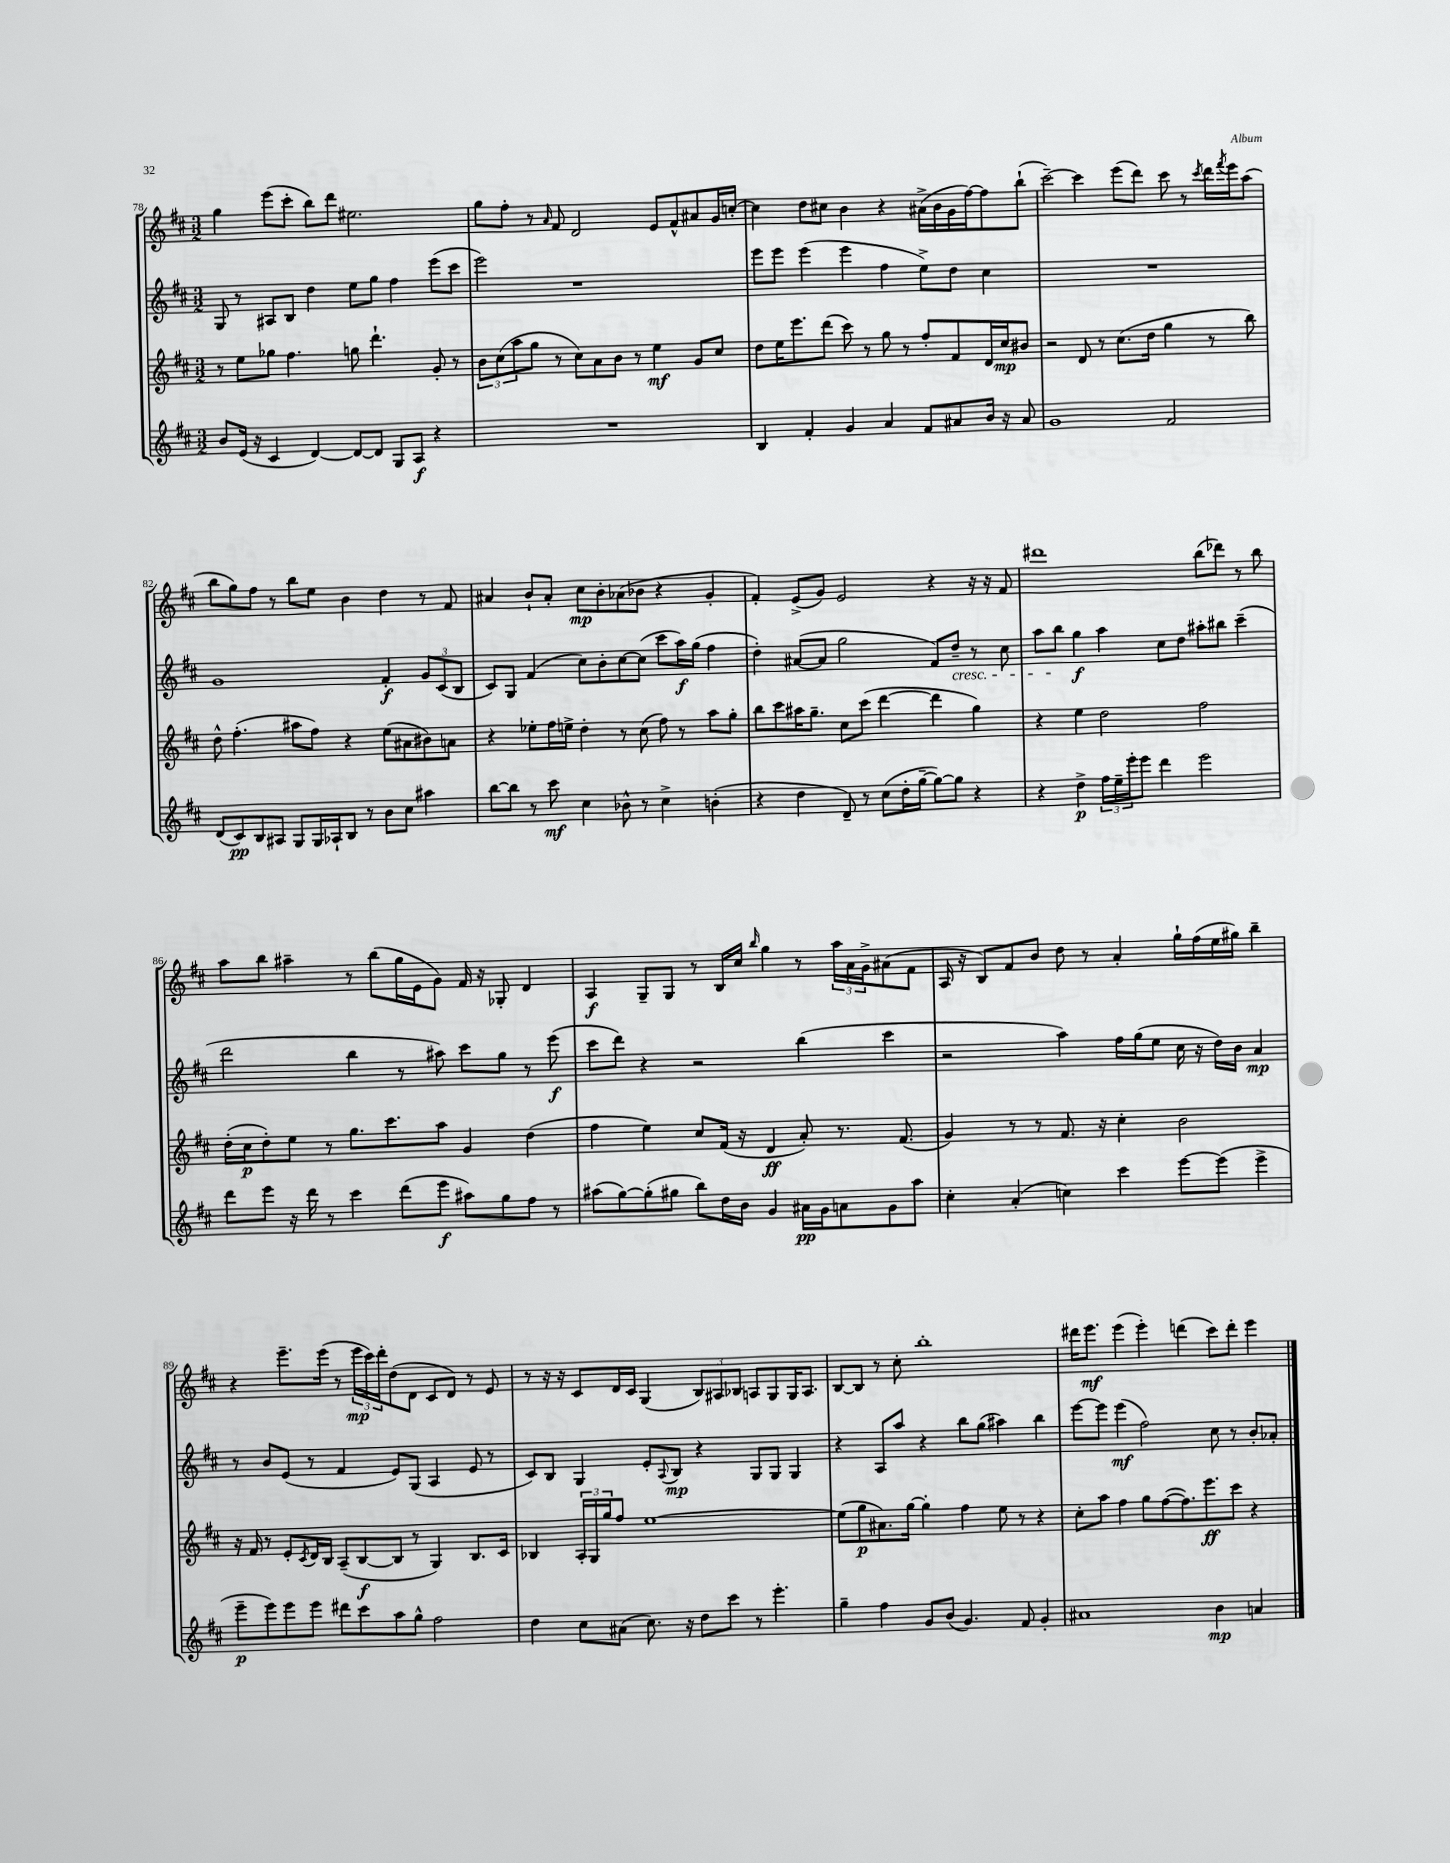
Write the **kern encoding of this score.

**kern	**kern	**kern	**kern
*staff4	*staff3	*staff2	*staff1
*clefG2	*clefG2	*clefG2	*clefG2
*k[f#c#]	*k[f#c#]	*k[f#c#]	*k[f#c#]
*M3/2	*M3/2	*M3/2	*M3/2
8b/L	8r	8G/	4gg\
(16e/Jk	8ee\L	8r	.
16r	.	.	.
4c#/	8gg-\J	8A#/L	(8eee\L
.	4.ff#\	8B/J	8ccc#'\J
[4d/)	.	4dd\	8bb\L)
.	.	.	8ddd\J
8d/_L	8gg\	8ee\L	2.ee#\
8d/]J	4.ddd`\	8gg\J	.
8G/L	.	4ff#\	.
8A/J	.	.	.
4r	8g'/	(8eee\L	.
.	8r	8ccc#\J	.
=	=	=	=
1.r	12b\L	2eee\)	8gg\L
.	(12cc#\	.	.
.	.	.	8ff#'\J
.	12aa\	.	.
.	8gg\J	.	8r
.	.	.	16qqa/
.	8r	.	8f#/
.	8cc#\L)	1r	2d/
.	8a\	.	.
.	8b\J	.	.
.	8r	.	.
.	4ee\	.	8e/L
.	.	.	8f#^^/
.	8g/L	.	8a#/
.	8cc#/J	.	16g/L
.	.	.	[16cc'/JJ
=	=	=	=
4B/	8dd\L	8eee\L	4cc\]
.	16ee\K	8eee\J	.
.	8.eee\	.	.
4f#'/	.	(4eee\	8dd\L
.	(8ddd\J	.	8cc#\J
4g/	8ccc#\)	4eee\	4b\
.	8r	.	.
4a/	8gg\	4ff#\	4r
.	8r	.	.
8f#/L	8ff#'/L	8ee^\L)	(16a#^\LL
.	.	.	16b\
8a#/	8f#/	8dd\J	16g\
.	.	.	[16ff#\J)
16b/Jk	16d/L	4cc#\	8ff#\]
16r	16cc#/J	.	.
8a#/	8b#/J	.	(8bb`\J
=	=	=	=
1g	2r	1.r	[2ccc#~\)
.	8d/	.	4ccc#\]
.	8r	.	.
.	(8.cc#\L	.	(8eee\L
.	.	.	8ddd\J)
.	16dd\Jk	.	.
2f#/	4gg\	.	8ccc#\
.	.	.	8r
.	.	.	8qccc#/
.	8r	.	16ddd\LL
.	.	.	8qfff#/
.	.	.	16eee\J
.	8bb\)	.	(8aa\J
=	=	=	=
(8d/L	8dd^^\	1g	8bb\L
8c#/)	(4.ff#'\	.	8gg\)
8B/	.	.	8ff#\J
8A#/J	.	.	8r
8G/L	8aa#\L	.	8bb\L
16G/L	8ff#\J)	.	8ee\J
16A-`/J	.	.	.
8B/J	4r	.	4b\
8r	.	.	.
8b\L	(8ee\L	4f#'/	4dd\
8cc#\J	8a#\	.	.
4aa#\	8b#\)	12g/L	8r
.	.	(12c#/	.
.	8a\J	.	8f#/
.	.	12B/J	.
=	=	=	=
[8bb\L	4r	8c#/L)	4a#/
8bb\]J	.	8G/J	.
8r	8ee-'\L	(4f#/	8b`/L
8ccc#\	16ff#\L	.	8a#'/J
.	16ee^\JJ	.	.
4cc#\	4dd'\	8cc#\L)	8cc#\L
.	.	8b'\	8b'\
8b-^^\	8r	[8cc#\	(8a-\
8r	(8cc#\	(8cc#\]J	8b-\J
4cc#^\	8ff#\)	8ccc#\L	4r
.	8r	16aa\L)	.
.	.	(16gg\JJ	.
(4b'\	8aa\L	4ff#\	4g'/
.	8gg'\J	.	.
=	=	=	=
4r	8bb\L	4dd'\)	4f#'/)
.	8ccc#\	.	.
4dd\	16aa#\K	([8a#/L	(8e^/L
.	8.gg~\J	.	.
.	.	8a#/]J	8g/J)
8d~/)	8cc#\L	2gg\	2e/
8r	(8ccc#\J	.	.
(8cc#\L	[4ddd\	.	.
16dd'\L	.	.	.
[16gg~\JJ	.	.	.
8gg\_L)	4ddd\]	8f#/L)	4r
8gg\]J	.	8dd~/J	.
4r	4gg\)	8r	16r
.	.	.	16r
.	.	8cc#\	8f#/
=	=	=	=
4r	4r	8aa\L	1ddd#
.	.	8bb\J	.
4dd^\	4ee\	4gg\	.
24ff#\LL	2dd\	4aa\	.
24ee~\	.	.	.
24eee'\J	.	.	.
8eee\J	.	.	.
4ddd\	.	8cc#\L	.
.	.	8dd\J	.
2eee\	2ff#\	8aa#'\L	(8bb\L
.	.	8bb#\J	8ddd-\J)
.	.	(4ccc#~\	8r
.	.	.	8bb\
=	=	=	=
8ddd\L	(16dd'\LL	2ddd\	8aa\L
.	16cc#\J	.	.
8eee\J	8dd'\)	.	8bb\J
16r	8ee\J	.	4aa#~\
16ddd\	.	.	.
8r	8r	.	.
4ccc#\	8.gg\L	4bb\	8r
.	.	.	(8bb\L
.	8.ccc#\	.	.
(8ddd\L	.	8r	16gg\L
.	.	.	16e\J
8eee\J	8aa\J	8aa#\)	8g\J)
8aa#\L)	4g/	8ccc#\L	16f#/
.	.	.	16r
8gg\	.	8gg\J	8G-'/
8ff#\J	(4dd\	8r	4d/
8r	.	(8eee\	.
=	=	=	=
(8aa#\L	4ff#\	8ccc#\L	4A/
[8gg\)	.	8ddd\J)	.
(8gg'\]	4ee\)	4r	8G~/L
8gg#\J	.	.	8G/J
8bb\L)	8cc#/L	2r	8r
16dd\L	(16f#/Jk	.	16B/LL
16b\JJ	16r	.	16cc#/JJ
.	.	.	16qqbb/
4g/	4d/	.	4gg\
16a#\LL	8a'/)	(4bb\	8r
16g\J	.	.	.
8a\	8.r	.	24aa\LL
.	.	.	24a\
.	.	.	24g^\J
8g\	.	4ccc#\	(8a#\
.	(8.f#/	.	.
8aa#\J	.	.	8f#\J
=	=	=	=
4cc#'\	4g/)	2r	16A/
.	.	.	16r
.	.	.	8B/L)
(4a'/	8r	.	8f#/
.	8r	.	8b/J
4cc\)	8.f#/	4aa\)	8dd\
.	.	.	8r
.	16r	.	.
4ccc#\	4cc#'\	16ff#\LL	4a'/
.	.	(16gg\J	.
.	.	8ee\J	.
[8eee\L	2b\	16cc#\	16gg`\LL
.	.	16r	(16ff#\
(8eee\]J	.	16dd\LL)	16ee\
.	.	16b\JJ	16gg#\JJ)
4eee^\	.	4a/	4bb~\
=	=	=	=
8eee~\L	16r	8r	4r
.	16f#/	.	.
8eee\)	8r	8b/L	.
8eee\	8e'/L	(8e/J	8.eee~\L
.	8qc#/	.	.
8eee\J	16d/L	8r	.
.	16B/JJ	.	(16eee\Jk
8ddd#\L	(8A~/L	4f#/	8r
8ccc#\	[8B/	.	24eee\LL
.	.	.	24ccc#\)
.	.	.	24ddd'\J
8aa\	8B/]J	8e/L)	(8dd\
8gg^^\J	8r	(8G/J	8d\J
2ff#\	4G/)	4A/	8c#/L
.	.	.	8d/J)
.	8.B/L	8e/	8r
.	.	8r	8e/
.	16c#/Jk	.	.
=	=	=	=
4dd\	4B-/	8c#/L)	8r
.	.	8B/J	16r
.	.	.	16r
8cc#\L	24A'/LL	4G/	8c#/L
.	24G/	.	.
.	24gg/J	.	.
(8a#\J	8ff#/J	.	16d/L
.	.	.	16c#/JJ
8.cc#\)	[1ee	8e'/L	(4G/
.	.	8qqA/	.
.	.	8B/J	.
16r	.	.	.
8dd\L	.	4r	12B/L)
.	.	.	12A#/
8ccc#\J	.	.	.
.	.	.	12B-/J
8r	.	8G/L	8A/L
4.eee'\	.	8G/J	8G/
.	.	4G/	16G/K
.	.	.	8.A/J
=	=	=	=
4gg~\	(8ee\]L	4r	[8B/L
.	8gg\	.	8B/]J
4ff#\	8.a#\)	8A/L	8r
.	.	8aa/J	8cc#'\
.	[16gg\Jk	.	.
8g/L	4gg'\]	4r	1bb'
(8b/J	.	.	.
4.g/)	4ff#\	8bb\L	.
.	.	(8gg\J	.
.	8ee\	4aa#\)	.
8f#/	8r	.	.
4g'/	4r	4bb\	.
=	=	=	=
1a#	8cc#'\L	[8eee\L	16ddd#\LK
.	.	.	8.eee\J
.	8aa\J	8eee\]J	.
.	4ff#\	(4eee\	(4eee\
.	8gg\L	2ff#\)	4eee'\)
.	([8ff#\	.	.
.	8.ff#\])	.	(4ddd\
.	8.eee\	.	.
4b\	.	8cc#\	8ccc#\L)
.	8ccc#\J	8r	8ddd'\J
4a/	4r	8b'/L	4eee\
.	.	8a-'/J	.
==	==	==	==
*-	*-	*-	*-
